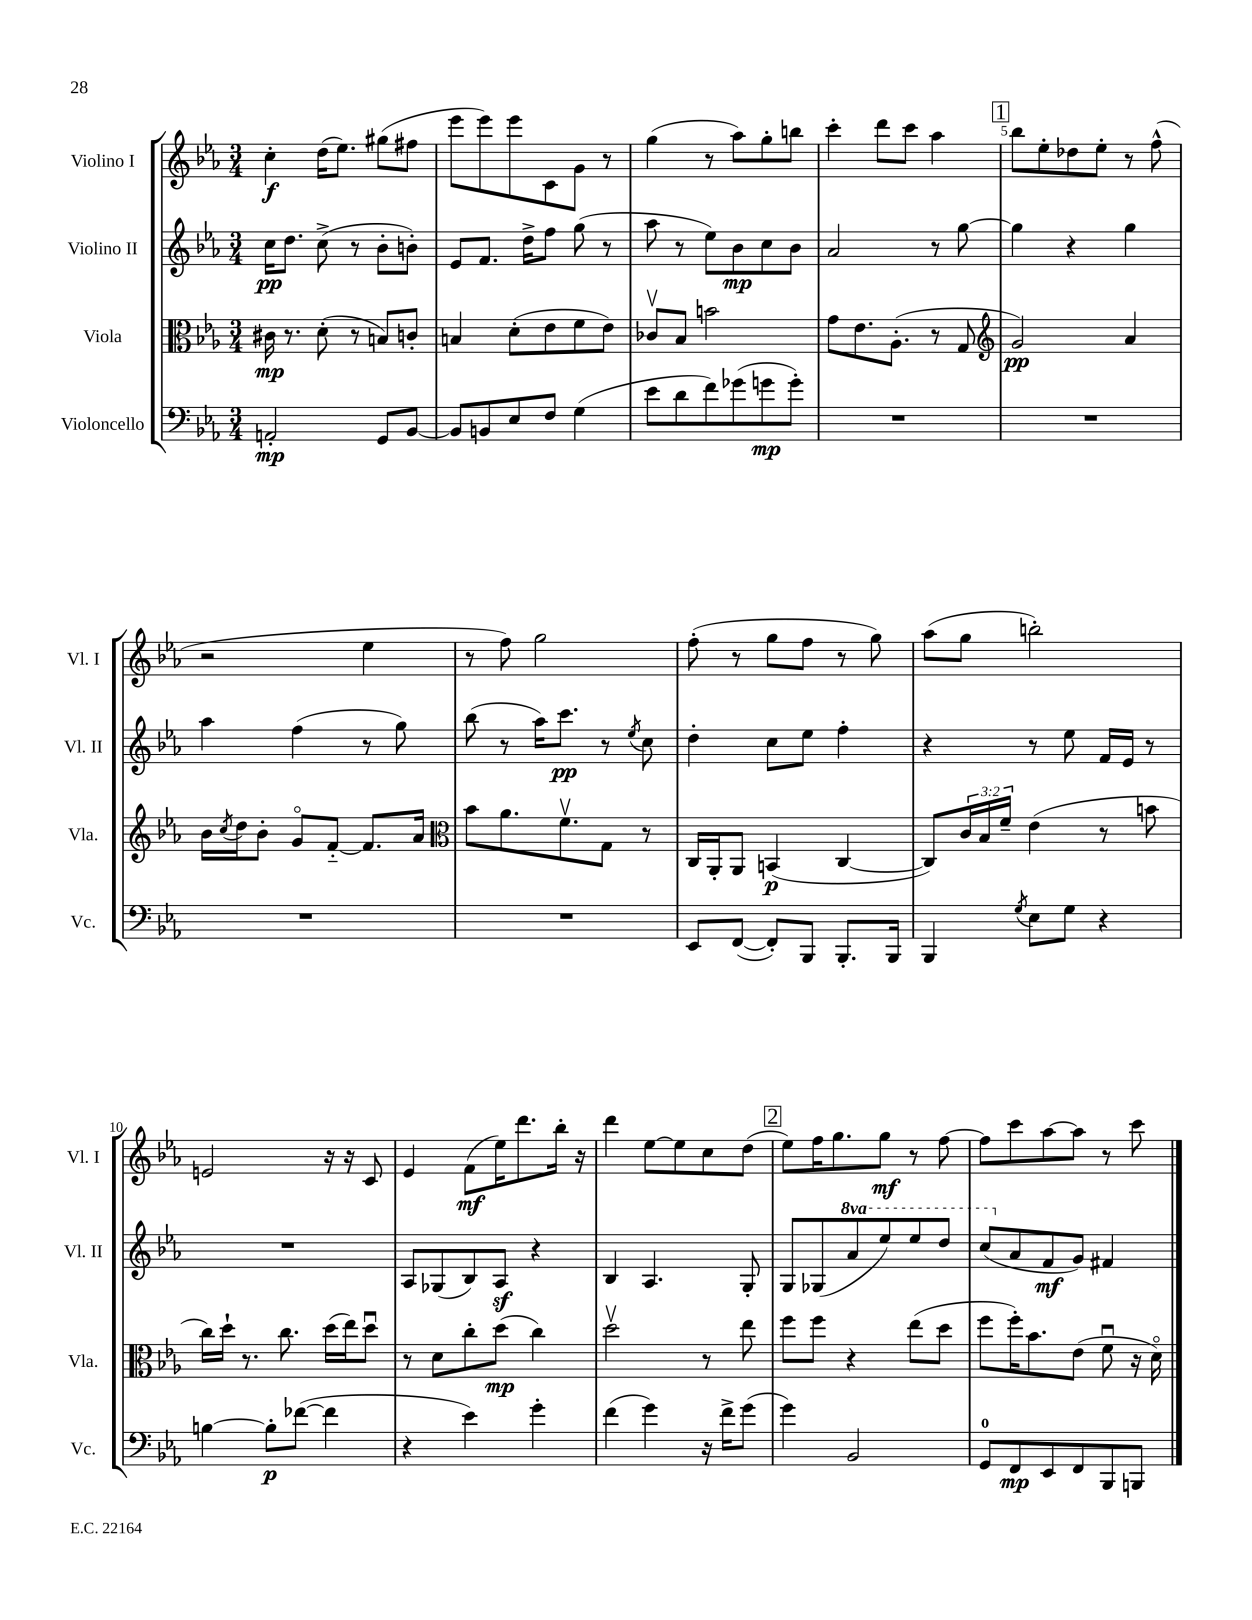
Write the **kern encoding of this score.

**kern	**kern	**kern	**kern
*staff4	*staff3	*staff2	*staff1
*clefF4	*clefC3	*clefG2	*clefG2
*k[b-e-a-]	*k[b-e-a-]	*k[b-e-a-]	*k[b-e-a-]
*M3/4	*M3/4	*M3/4	*M3/4
2AA'	16c#	16cc	4cc'
.	8.r	8.dd	.
.	(8d'	(8cc^	(16dd
.	.	.	8.ee-)
.	8r	8r	.
8GG	8B)	8b-'	(8gg#
[8BB-	8c'	8b')	8ff#
=	=	=	=
8BB-]	4B	8e-	8eee-
8BB	.	8.f	8eee-)
8E-	(8d'	.	8eee-
.	.	16dd^	.
8F	8e-	8ff	8c
(4G	8f	(8gg	8g
.	8e-)	8r	8r
=	=	=	=
8e-	8c-v	8aa-	(4gg
8d	8B-	8r	.
8f)	2b	8ee-)	8r
(8g-	.	8b-	8aa-)
8g	.	8cc	8gg'
8g')	.	8b-	8bb
=	=	=	=
2.r	8g	2a-	4ccc'
.	8.e-	.	.
.	.	.	8ddd
.	(8.A-'	.	.
.	.	.	8ccc
.	8r	8r	4aa-
.	8G	[8gg	.
=	=	=	=
*	*clefG2	*	*
2.r	2g)	4gg]	8bb-
.	.	.	8ee-'
.	.	4r	8dd-
.	.	.	8ee-'
.	4a-	4gg	8r
.	.	.	(8ff^^
=	=	=	=
2.r	16b-	4aa-	2r
.	8qcc	.	.
.	16dd	.	.
.	8b-'	.	.
.	8go	(4ff	.
.	[8f'~	.	.
.	8.f]	8r	4ee-
.	.	8gg)	.
.	16a-	.	.
=	=	=	=
*	*clefC3	*	*
2.r	8b-	(8bb-	8r
.	8.a-	8r	8ff)
.	.	16aa-)	2gg
.	8.fv	8.ccc	.
.	8G	8r	.
.	.	8qee-	.
.	8r	8cc	.
=	=	=	=
8EE-	16C	4dd'	(8ff'
.	16AA-'	.	.
([8FF	8AA-	.	8r
8FF'])	(4BB	8cc	8gg
8BBB-	.	8ee-	8ff
8.BBB-'	[4C	4ff'	8r
.	.	.	8gg)
16BBB-	.	.	.
=	=	=	=
4BBB-	8C])	4r	(8aa-
.	24c	.	8gg
.	24B-	.	.
.	24f~	.	.
8qG	.	.	.
8E-	(4e-	8r	2bb')
8G	.	8ee-	.
4r	8r	16f	.
.	.	16e-	.
.	8b	8r	.
=	=	=	=
[4B	16cc)	2.r	2e
.	16dd`	.	.
.	8.r	.	.
8B']	.	.	.
.	8.cc	.	.
([8f-	.	.	.
4f-]	(16dd	.	16r
.	16ee-)	.	16r
.	8ddu	.	8c
=	=	=	=
4r	8r	8A-	4e-
.	8d	(8G-	.
4e-)	8cc'	8B-)	(8f
.	(8dd	8A-	16ee-)
.	.	.	8.ddd
4g'	4cc)	4r	.
.	.	.	16bb-'
.	.	.	16r
=	=	=	=
(4f	2ddv	4B-	4ddd
4g)	.	4.A-	[8ee-
.	.	.	8ee-]
16r	8r	.	8cc
16f^	.	.	.
(8g	8ee-	8G'	(8dd
=	=	=	=
4g)	8ff	8G	8ee-)
.	8ff	(8G-	16ff
.	.	.	8.gg
2BB-	4r	8aa-	.
.	.	8eee-)	8gg
.	(8ee-	8eee-	8r
.	8dd	8ddd	[8ff
=	=	=	=
8GG	8ff	(8ccc	8ff]
8FF	16ff')	8a-	8ccc
.	8.b-	.	.
8EE-	.	8f	[8aa-
8FF	(8e-	8g)	8aa-]
8BBB-	8fu	4f#	8r
8BBB	16r	.	8ccc
.	16do)	.	.
==	==	==	==
*-	*-	*-	*-
